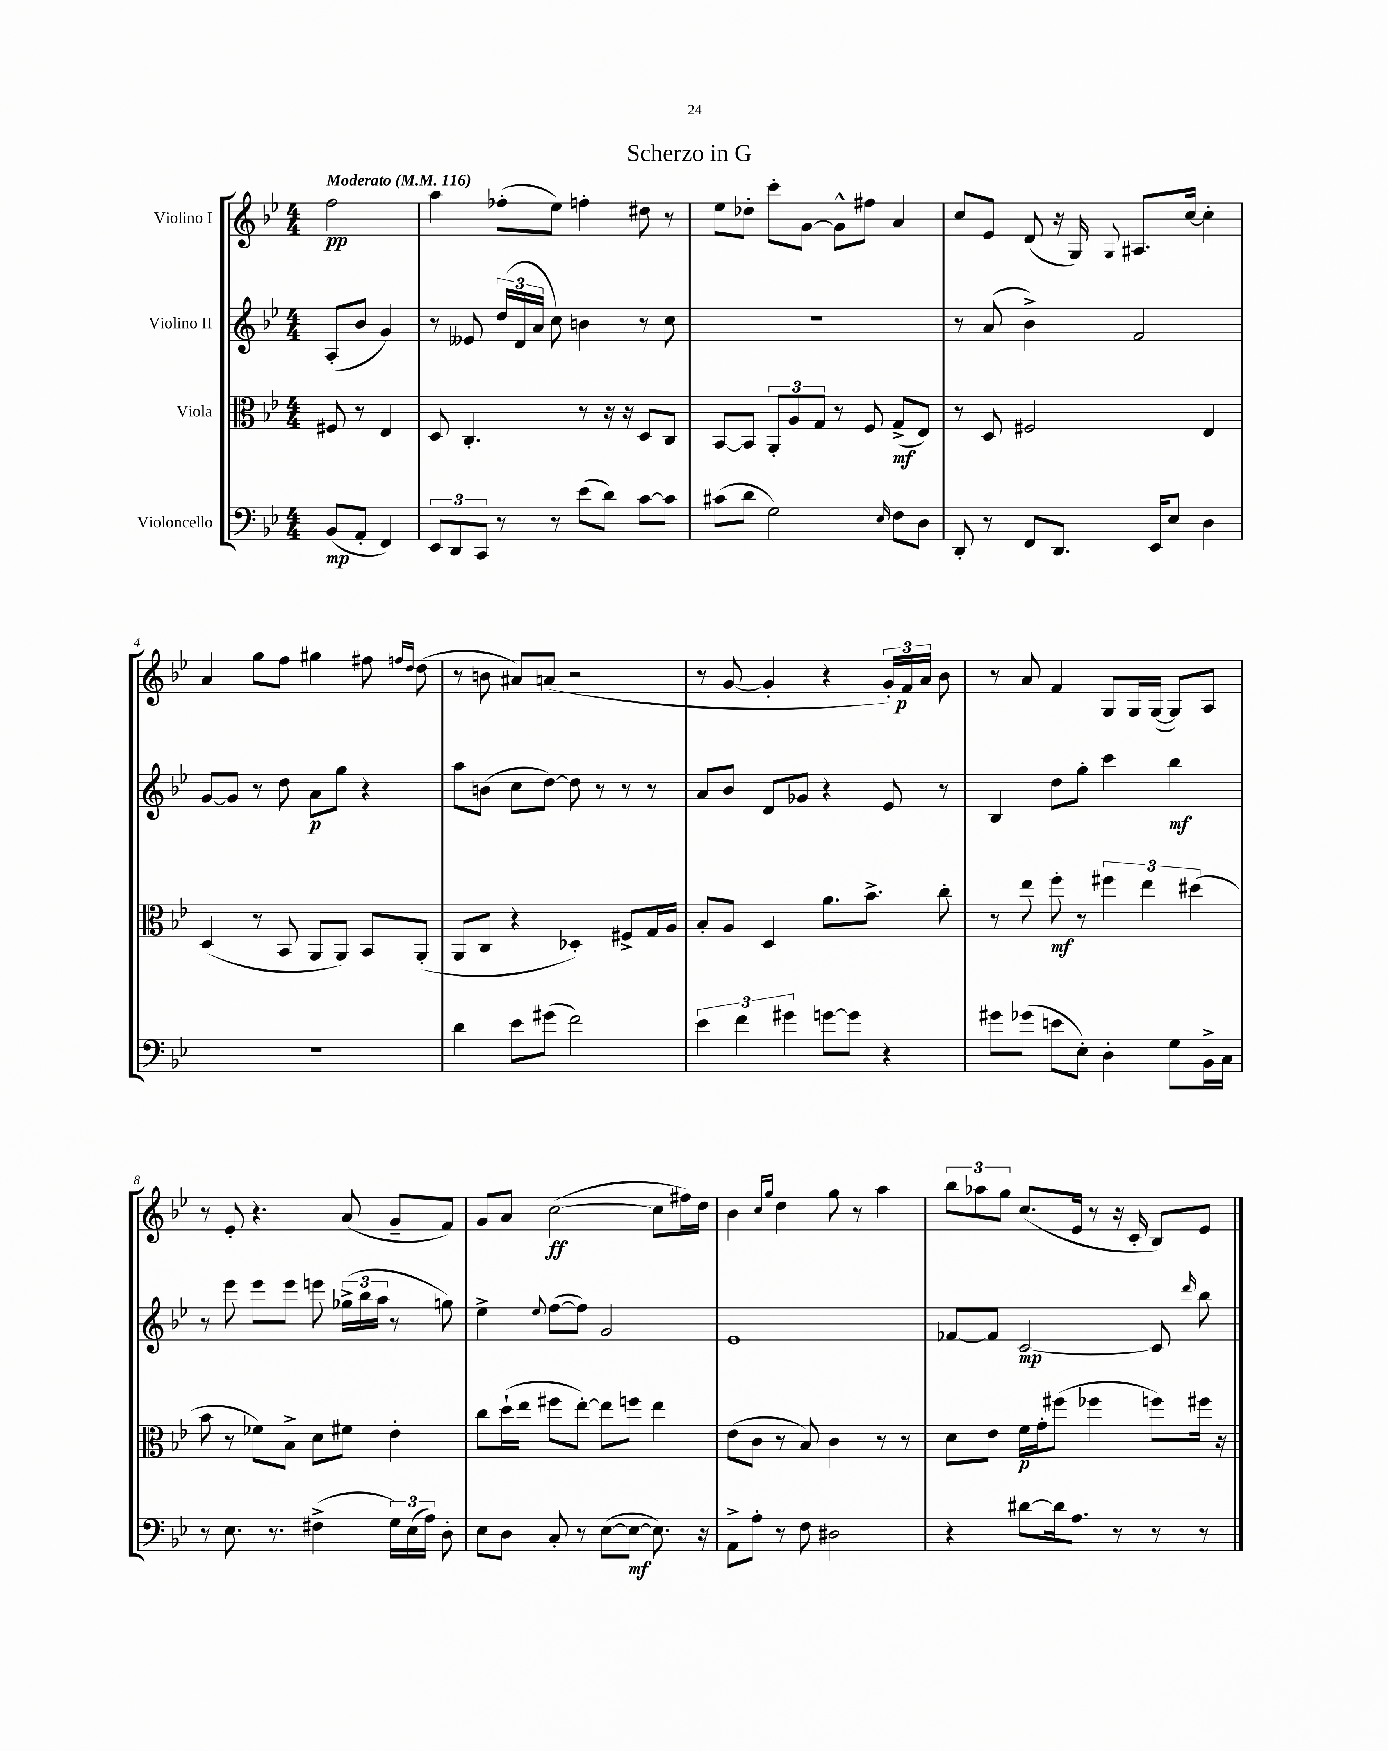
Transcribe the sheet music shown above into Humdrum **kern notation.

**kern	**kern	**kern	**kern
*staff4	*staff3	*staff2	*staff1
*clefF4	*clefC3	*clefG2	*clefG2
*k[b-e-]	*k[b-e-]	*k[b-e-]	*k[b-e-]
*M4/4	*M4/4	*M4/4	*M4/4
*MM116	*MM116	*MM116	*MM116
(8BB-	8F#	(8A'	2ff
8AA'	8r	8b-	.
4FF)	4E-	4g)	.
=	=	=	=
12EE-	8D	8r	4aa
12DD	.	.	.
.	4.C'	8e--	.
12CC	.	.	.
8r	.	(24dd	(8ff-'
.	.	24d	.
.	.	24a	.
8r	.	8cc)	8ee-)
(8e-	8r	4b	4ff'
8d)	16r	.	.
.	16r	.	.
[8c	8D	8r	8dd#
8c]	8C	8cc	8r
=	=	=	=
(8c#	[8BB-	1r	8ee-
8d	8BB-]	.	8dd-'
2G)	12AA'	.	8ccc'
.	12A	.	.
.	.	.	[8g
.	12G	.	.
.	8r	.	8g^^]
.	8F	.	8ff#
16qqE-	.	.	.
8F	(8G^	.	4a
8D	8E-)	.	.
=	=	=	=
8DD'	8r	8r	8cc
8r	8D	(8a	8e-
8FF	2F#	4b-^)	(8d
8.DD	.	.	16r
.	.	.	16G)
.	.	.	8qqG
.	.	2f	8.A#
16EE-	.	.	.
8E-	.	.	.
.	.	.	[16cc
4D	4E-	.	4cc']
=	=	=	=
1r	(4D	[8g	4a
.	.	8g]	.
.	8r	8r	8gg
.	8BB-	8dd	8ff
.	8AA	8a	4gg#
.	8AA)	8gg	.
.	8BB-	4r	8ff#
.	.	.	16qqff
.	.	.	16qqdd
.	(8AA'	.	(8dd
=	=	=	=
4d	8AA	8aa	8r
.	8C	(8b	8b
8e-	4r	8cc	8a#)
(8g#	.	[8dd)	(8a
2f)	4D-')	8dd]	2r
.	.	8r	.
.	8F#^	8r	.
.	16G	8r	.
.	16A	.	.
=	=	=	=
6e-	8B-'	8a	8r
.	8A	8b-	[8g
6f	.	.	.
.	4D	8d	4g']
6g#	.	.	.
.	.	8g-	.
[8g	8.a	4r	4r
8g]	.	.	.
.	8.b-^	.	.
4r	.	8e-	24g')
.	.	.	24f
.	.	.	24a
.	8cc'	8r	8b-
=	=	=	=
8g#	8r	4B-	8r
(8g-	8ee-	.	8a
8e	8ff'	8dd	4f
8E-')	8r	8gg'	.
4D'	6ff#	4ccc	8G
.	.	.	16G
.	6ee-	.	.
.	.	.	([16G
8G	.	4bb-	8G])
.	(6dd#	.	.
16BB-^	.	.	8A
16C	.	.	.
=	=	=	=
8r	8b-	8r	8r
8.E-	8r	8eee-	8e-'
.	8f-)	8eee-	4.r
8.r	.	.	.
.	8B-^	8eee-	.
(4F#^	8d	8eee	.
.	8f#	(24gg-^	(8a
.	.	24bb-	.
.	.	24aa	.
24G)	4e-'	8r	8g~
(24E-	.	.	.
24A)	.	.	.
8D'	.	8gg)	8f)
=	=	=	=
8E-	8cc	4ee-^	8g
8D	(16dd`	.	8a
.	16ee-	.	.
.	.	8qqee-	.
8C'	8ff#	([8ff	([2cc
8r	[8ee-')	8ff])	.
([8E-	8ee-]	2g	.
8E-_	8ff	.	.
8.E-])	4ee-	.	8cc]
.	.	.	16ff#)
16r	.	.	16dd
=	=	=	=
8AA^	(8e-	1e-	4b-
8A'	8c	.	.
.	.	.	16qqcc
.	.	.	16qqgg
8r	8r	.	4dd
8F	8B-)	.	.
2D#	4c	.	8gg
.	.	.	8r
.	8r	.	4aa
.	8r	.	.
=	=	=	=
4r	8d	[8f-	12bb-
.	.	.	12aa-
.	8e-	8f-]	.
.	.	.	12gg
[8d#	16f	[2c	(8.cc
.	16g'	.	.
16d#]	(8ff#	.	.
8.A	.	.	16e-
.	4ff-	.	8r
8r	.	.	16r
.	.	.	16c'
8r	8ff)	8c]	8B-)
.	.	16qqddd	.
8r	16ff#	8bb-	8e-
.	16r	.	.
==	==	==	==
*-	*-	*-	*-
